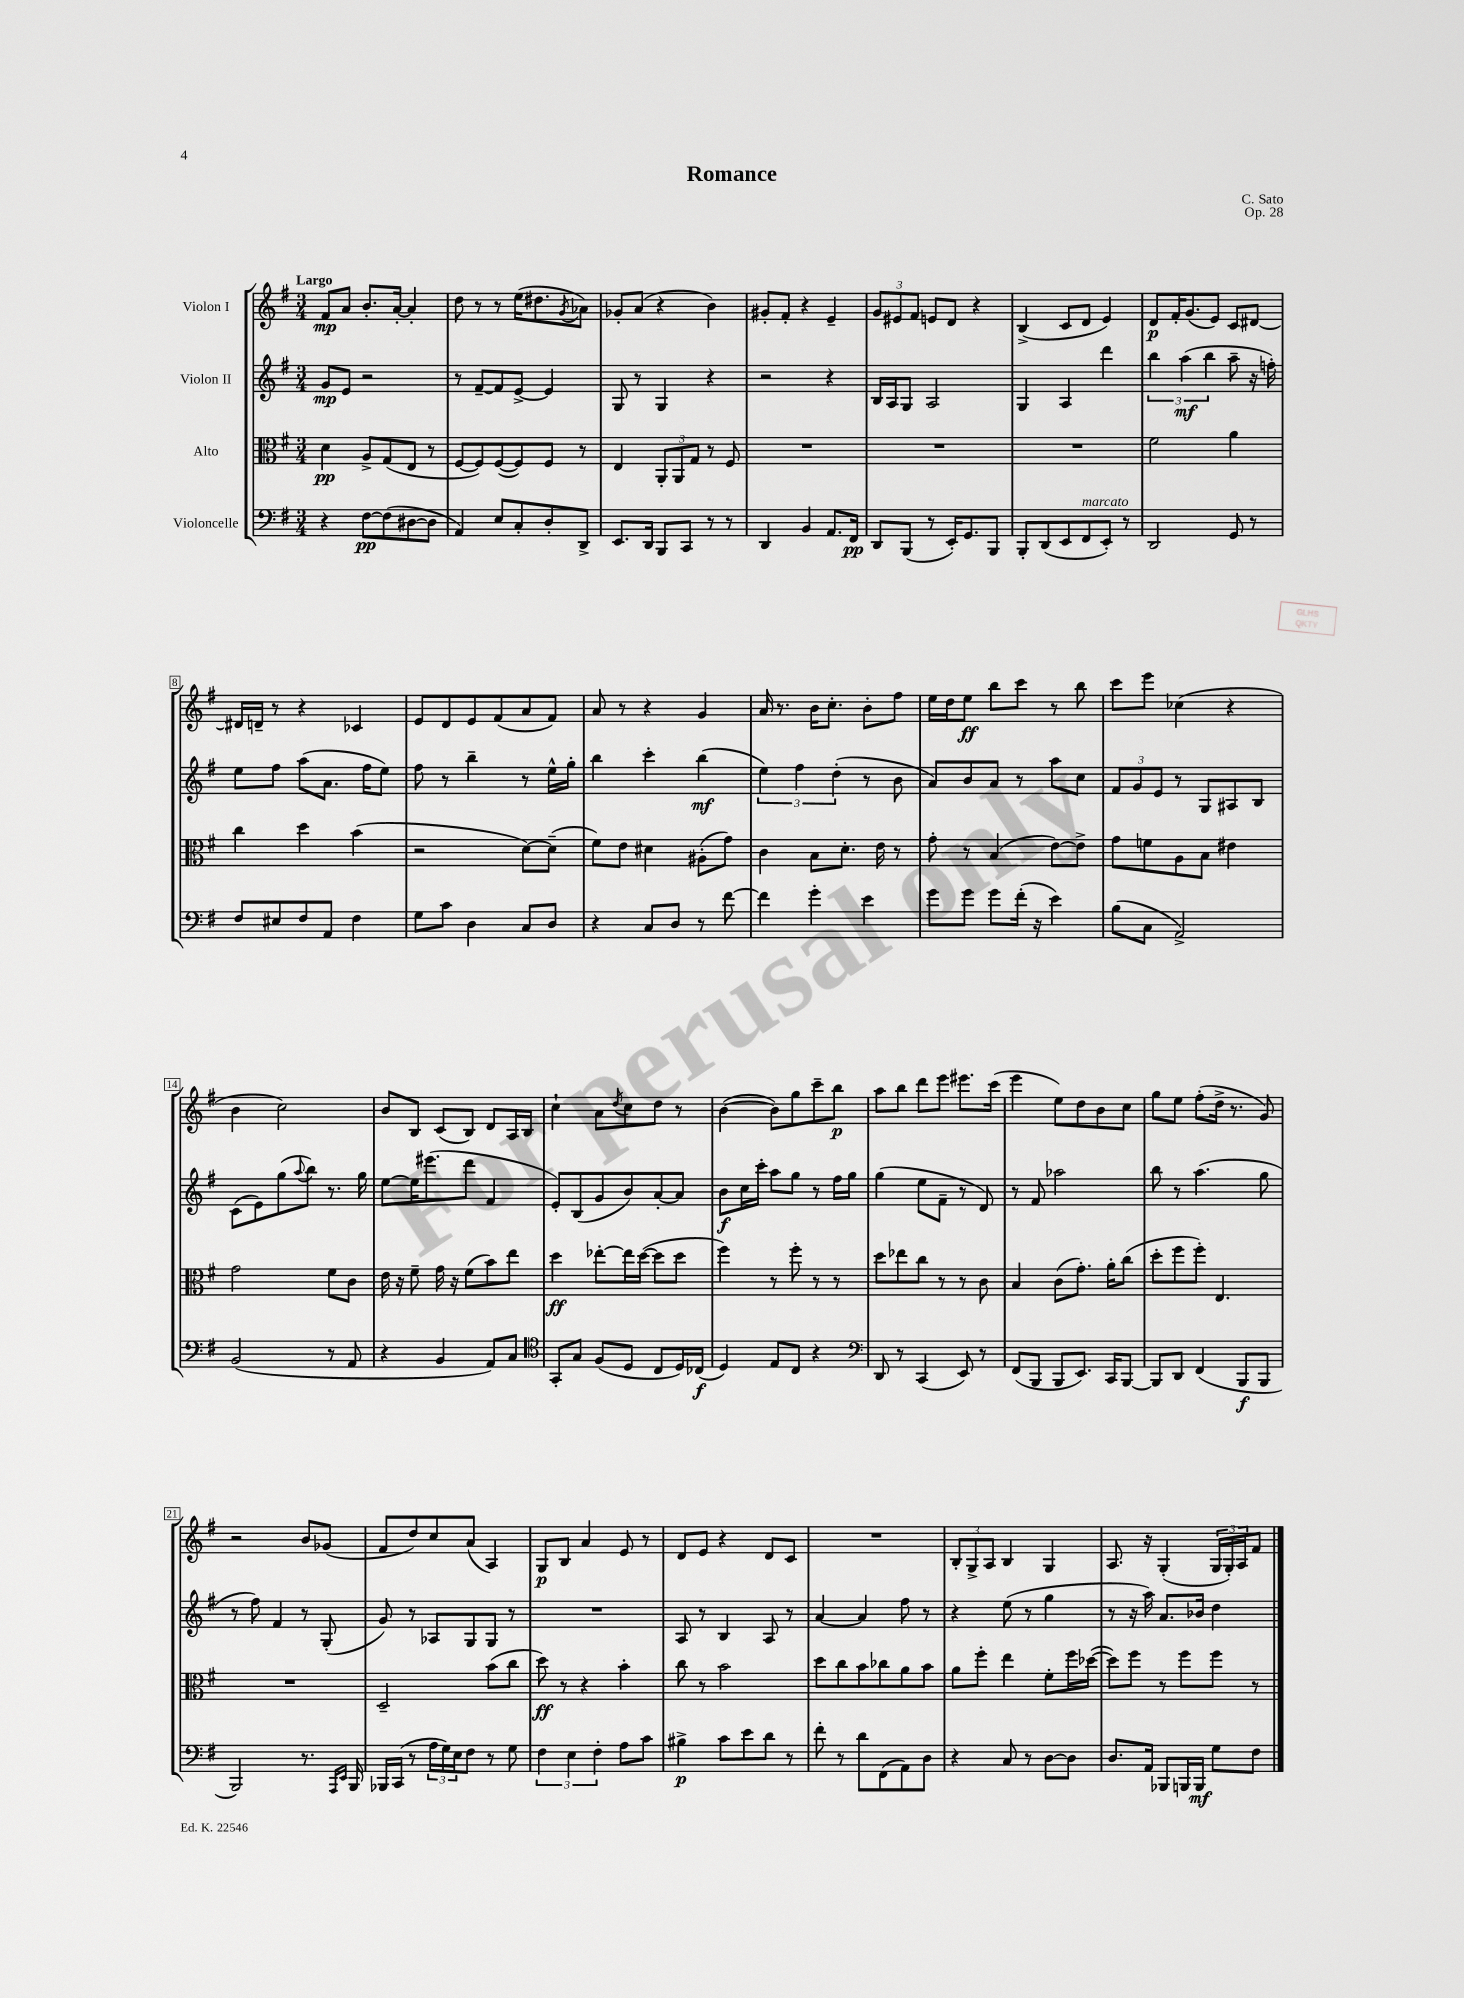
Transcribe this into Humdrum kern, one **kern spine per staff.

**kern	**kern	**kern	**kern
*staff4	*staff3	*staff2	*staff1
*clefF4	*clefC3	*clefG2	*clefG2
*k[f#]	*k[f#]	*k[f#]	*k[f#]
*M3/4	*M3/4	*M3/4	*M3/4
4r	4d	8g	8f#
.	.	8e	8a
[8F#	8A^	2r	8.b'
(8F#]	(8G	.	.
.	.	.	[16a'
[8D#	8E	.	4a']
8D#]	8r	.	.
=	=	=	=
4AA)	[8F#	8r	8dd
.	8F#])	[8f#~	8r
8E	([8F#	8f#]	8r
8C'	8F#])	[8e^	(16ee
.	.	.	8.dd#
8D'	8F#	4e]	.
.	.	.	8qg
8DD^	8r	.	8a-)
=	=	=	=
8.EE	4E	8G	8g-'
.	.	8r	(8a
16DD	.	.	.
8BBB	12AA'	4G	4r
.	12AA	.	.
8CC	.	.	.
.	12G	.	.
8r	8r	4r	4b)
8r	8F#	.	.
=	=	=	=
4DD	2.r	2r	8g#'
.	.	.	8f#'
4BB	.	.	4r
8.AA	.	4r	4e~
16FF#	.	.	.
=	=	=	=
8DD	2.r	16B	12g
.	.	16A	.
.	.	.	12e#
(8BBB	.	8G	.
.	.	.	12f#
8r	.	2A	8e
16EE')	.	.	8d
8.GG	.	.	.
.	.	.	4r
8BBB	.	.	.
=	=	=	=
8BBB'	2.r	4G	(4B^
(8DD	.	.	.
8EE	.	4A	8c
8FF#	.	.	8d
8EE')	.	4ddd	4e)
8r	.	.	.
=	=	=	=
2DD	2f#	6bb	8d
.	.	.	16f#'
.	.	(6aa	.
.	.	.	(8.g
.	.	6bb	.
.	.	.	8e)
8GG	4a	8aa~	8c
8r	.	16r	[8d#
.	.	16ff')	.
=	=	=	=
8F#	4cc	8ee	16d#]
.	.	.	16d~
8E#	.	8ff#	8r
8F#	4dd	(8aa	4r
8AA	.	8.a	.
4F#	(4b	.	4c-
.	.	16ff#	.
.	.	8ee)	.
=	=	=	=
8G	2r	8ff#	8e
8c	.	8r	8d
4D	.	4bb~	8e
.	.	.	(8f#
8C	[8d)	8r	8a
8D	(8d~]	16ee^^	8f#)
.	.	16gg'	.
=	=	=	=
4r	8f#)	4bb	8a
.	8e	.	8r
8C	4d#	4ccc'	4r
8D	.	.	.
8r	(8A#'	(4bb	4g
[8f#	8g)	.	.
=	=	=	=
4f#]	4c	6ee)	16a
.	.	.	8.r
.	.	6ff#	.
4g'	8B	.	16b
.	.	.	8.cc'
.	.	(6dd'	.
.	8.d'	.	.
4e	.	8r	8b'
.	16e	.	.
.	8r	8b	8ff#
=	=	=	=
8g	8g'	8a)	16ee
.	.	.	16dd
8g	8r	8b	8ee
8g	(4B	8a	8bb
(16f#'	.	8r	8ccc
16r	.	.	.
4e)	[8e)	8aa	8r
.	8e^]	8cc	8bb
=	=	=	=
(8B	8g	12f#	8ccc
.	.	12g	.
8C	8f	.	8eee
.	.	12e	.
2AA^)	8A	8r	(4cc-
.	8B	8G	.
.	4e#	8A#	4r
.	.	8B	.
=	=	=	=
(2BB	2g	(8c	4b
.	.	8e)	.
.	.	(8gg	2cc)
.	.	8qqaa	.
.	.	8bb)	.
8r	8f#	8.r	.
8AA	8c	.	.
.	.	16gg	.
=	=	=	=
4r	16e	[8ee	8b
.	16r	.	.
.	8f#~	16ee]	8B
.	.	(8.eee#	.
4BB	16g	.	(8c
.	16r	.	.
.	(8f#	8ddd	8B)
8AA)	8b)	4f#	8d
8C	8ee	.	16A
.	.	.	16B
=	=	=	=
*clefC4	*	*	*
8GG'	4dd	8e')	4cc`
8G	.	(8B	.
(8F#	[8ee-'	8g	8a
.	.	.	8qdd
8D	16ee-]	8b)	8cc
.	([16dd	.	.
8C	8dd]	[8a'	8dd
16D)	8dd	8a]	8r
(16C-	.	.	.
=	=	=	=
4D)	4ff#)	8b	([4b
.	.	16cc	.
.	.	16ccc'	.
8E	8r	8aa	8b])
8C	8ff#'	8gg	8gg
4r	8r	8r	8ccc~
.	8r	16ff#	8bb
.	.	16gg	.
=	=	=	=
*clefF4	*	*	*
8DD	8dd	(4gg	8aa
8r	8ee-	.	8bb
(4CC	8cc	8ee	8ddd
.	8r	8f#~	8eee
8EE)	8r	8r	8.eee#
8r	8c	8d)	.
.	.	.	(16ccc
=	=	=	=
(8FF#	4B	8r	4eee
8BBB	.	8f#	.
8BBB	(8c	2aa-	8ee)
8.EE)	8.g')	.	8dd
.	.	.	8b
16CC	16a'	.	.
[8BBB	(8cc	.	8cc
=	=	=	=
8BBB]	8dd'	8bb	8gg
8DD	8ff#	8r	8ee
(4FF#	8ff#')	(4.aa	(8ff#'
.	4.E	.	16dd^
.	.	.	8.r
8BBB	.	.	.
8BBB	.	8gg	8g)
=	=	=	=
2BBB)	2.r	8r	2r
.	.	8ff#)	.
.	.	4f#	.
8.r	.	8r	8b
.	.	(8G'	(8g-
16qqAAA	.	.	.
16qqEE	.	.	.
16BBB	.	.	.
=	=	=	=
16BBB-	2D~	8g)	8f#
(16CC	.	.	.
8r	.	8r	8dd)
24A	.	8A-	8cc
24G)	.	.	.
24E	.	.	.
8F#	.	8G	(8a
8r	(8b	8G	4A)
8G	8cc	8r	.
=	=	=	=
6F#	8dd)	2.r	8G
.	8r	.	8B
6E	.	.	.
.	4r	.	4a
6F#'	.	.	.
8A	4b'	.	8e
8c	.	.	8r
=	=	=	=
4B#^	8cc	8A	8d
.	8r	8r	8e
8c	2b	4B	4r
8e	.	.	.
8d	.	8A	8d
8r	.	8r	8c
=	=	=	=
8f#'	8dd	[4a	2.r
8r	8cc	.	.
8d	8b	4a]	.
(8FF#	8cc-	.	.
8AA)	8a	8ff#	.
8D	8b	8r	.
=	=	=	=
4r	8a	4r	12B'
.	.	.	12G^
.	8ff#'	.	.
.	.	.	12A
8C	4ee	(8ee	4B
8r	.	8r	.
[8D	8f#'	4gg	4G
8D]	16ff#	.	.
.	([16dd-	.	.
=	=	=	=
8.D	8dd-])	8r	8.A
.	8ff#	16r	.
16AA	.	16aa)	16r
8BBB-	8r	8.a	(4G'
16BBB	8ff#	.	.
16BBB	.	16b-	.
8G	8ff#	4dd	24G
.	.	.	24G')
.	.	.	24A
8F#	8r	.	8f#
==	==	==	==
*-	*-	*-	*-
